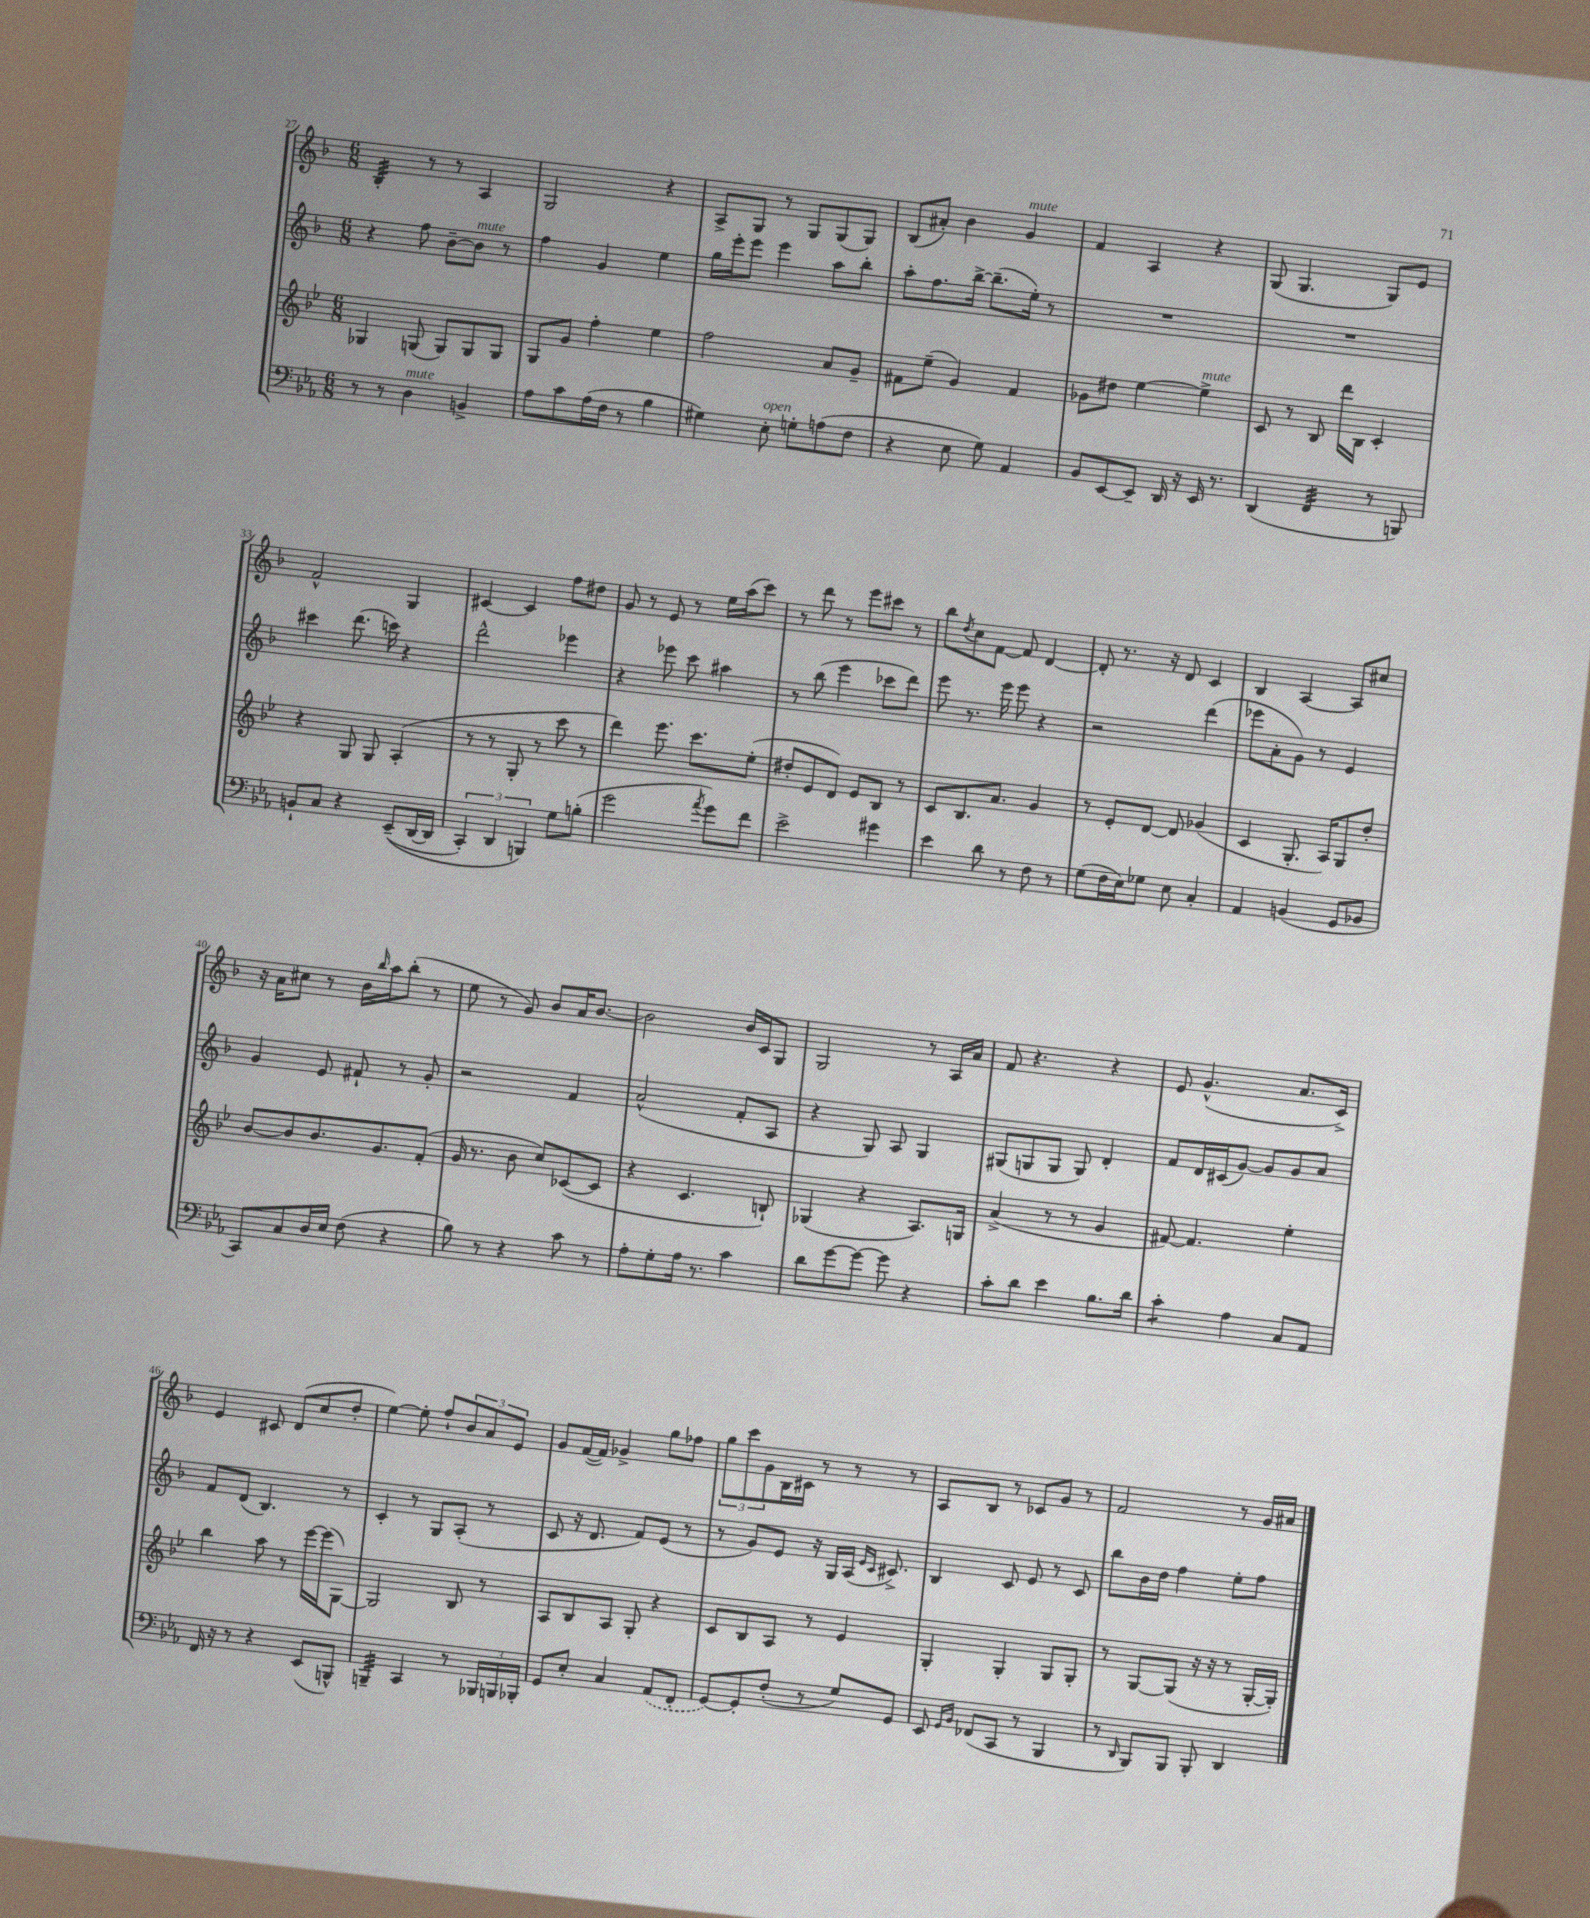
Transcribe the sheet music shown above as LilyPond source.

<<
\new StaffGroup <<
\new Staff = "s0" {
    \clef treble \key f \major \numericTimeSignature \time 6/8
    bes4:32-. r8 r8 a4 |
    g2 r4 |
    a8-> g8 r8 g8 g8( g8) |
    bes8( ais'8-.) bes'4 g'4^\markup { \italic "mute" } |
    f'4 a4 r4 |
    g8( g4. g8) e'8 |
    f'2-^ g4 |
    cis'4~ cis'4 f''8 dis''8 |
    g'8 r8 e'8 r8 e''16 a''16( c'''8) |
    r8 d'''8 r8 e'''8 cis'''8 r8 |
    bes''8 \acciaccatura { d''8 } c''8 f'8~ f'8 d'4~ |
    d'8-. r8. r16 d'8 c'4 |
    bes4 a4~ a8 cis''8 |
    r16 a'16 cis''8 r8 bes'16 \grace { bes''16 } a''16 bes''8-.( r8 |
    e''8 r8 g'8) bes'8 a'16 bes'8.~ |
    bes'2 bes'16 c'16 g8 |
    g2 r8 a16 a'16 |
    f'8 r4. r4 |
    e'8 g'4.-^( a'8. c'16->) |
    e'4 cis'8 d'8( c''8 d''8-. |
    e''4~) e''8-. f''8-! \tuplet 3/2 { bes'8 a'8 e'8 } |
    g'8 f'16~( f'16) ges'4-> g''8 fes''8 |
    \tuplet 3/2 { g''8 c'''8 g'8 } bes16 cis'16 r8 r8 r8 |
    a8 bes8 r8 ces'8 g'8 r8 |
    f'2 r8 g'16 ais'16 \bar "|." |
}
\new Staff = "s1" {
    \clef treble \key f \major \numericTimeSignature \time 6/8
    r4 f''8 bes'8~-- bes'8^\markup { \italic "mute" } r8 |
    f''4 g'4 e''4 |
    g''16 e'''16-. e'''8 e'''4 a''8 bes''8-. |
    a''8-. f''8. bes''16~-> bes''8.--( e''16-.) r8 |
    R2. |
    R2. |
    cis'''4 d'''8.( c'''16) r4 |
    d'''2-^ ees'''4 |
    r4 ees'''8 c'''8 ais''4 |
    r8 bes''8( e'''4 ces'''8 d'''8) |
    e'''8 r8. e'''16 e'''8 r4 |
    r2 d'''4( |
    ees'''8 a'8-. g'8) r8 e'4 |
    g'4 e'8 fis'8-! r8 g'8-. |
    r2 f'4 |
    a'2-^( f'8-. a8 |
    r4 g8) a8 g4 |
    gis8( g8 g8 g8) d'4-. |
    f'8 d'16 cis'16( g'8~) g'8 g'8 a'8 |
    f'8 d'8( bes4.) r8 |
    c'4-. r8 g8 a8-.( r8 |
    c'8 r16 d'8. f'8) e'8( r8 |
    r8 g'8) e'8 r16 g16 a16( \grace { e'16 c'16 } cis'8.->) |
    bes4 c'8 e'8 r8 c'8 |
    bes''8 bes'16 d''16 f''4 e''8-. f''8 \bar "|." |
}
\new Staff = "s2" {
    \clef treble \key bes \major \numericTimeSignature \time 6/8
    ges4 g8( g8) g8 g8 |
    g8 g'8 f''4-. ees''4 |
    f''2 a'8 g'8-- |
    fis'8 ees''8--( g'4) fis'4 |
    ges'8 dis''8 ees''4~ ees''4->^\markup { \italic "mute" } |
    c'8 r8 bes8 d'''16 bes16 c'4-. |
    r4 g8 g8 a4-.( |
    r8 r8 g8-. r8 c'''8 r8 |
    d'''4) ees'''8. c'''8. ees''8-.( |
    dis''8-. ees'8 d'8) ees'8 bes8 r8 |
    c'8 bes8. a'8. g'4 |
    r8 ees'8-. d'8~ d'8 ges'4( |
    c'4 g8.-. a16) g8 d''8-. |
    bes'8~ bes'8 bes'8. g'8. f'8-.( |
    g'16 r8. bes'8 c''8) ces'8~( ces'8 |
    r4 c'4. b8-!) |
    ges4( r4 a8.) g16 |
    a'4->( r8 r8 g'4 |
    fis'8~) fis'4. ees''4-. |
    bes''4 a''8 r8 ees'''16~ ees'''16( g8~) |
    g2 bes8 r8 |
    a8 bes8 a8 g8-. r4 |
    c'8 bes8 a8 r8 ees'4 |
    g4-. g4-. g8 g8-. |
    r8 g8~ g8( r16 r16 r8 g16~-. g16-.) \bar "|." |
}
\new Staff = "s3" {
    \clef bass \key ees \major \numericTimeSignature \time 6/8
    r8 r8 d4^\markup { \italic "mute" } b,4-> |
    aes8 c'8 aes16( f16 r8 bes4 |
    gis4) ees8-.^\markup { \italic "open" } g8-. a8( f8 |
    r4 ees8 g8) aes,4 |
    bes,8 ees,8~ ees,8-- d,16 r16 ees,16 r8. |
    d,4( f,4:32 r8 b,,8) |
    b,8-! c8 r4 ees,8--(\( d,16~ d,16 |
    \tuplet 3/2 { c,4-.) d,4 b,,4\) } g8 b8-.( |
    g'2 \acciaccatura { aes'8 } g'8) f'8 |
    ees'2-> gis'4 |
    ees'4 d'8 r8 f8 r8 |
    g8( f16 ees16) ges8 ees8 c4-. |
    aes,4 b,4( g,8 bes,8 |
    c,8) c8 d16 ees16 f8( r4 |
    bes8) r8 r4 c'8 r8 |
    aes8-. g8-. aes16 r8. c'4 |
    d'8 g'8~ g'8~ g'8 r4 |
    c'8-. d'8 ees'4 bes8. d'16 |
    c'4:8-. aes4 c8 aes,8 |
    f,16 r16 r8 r4 ees,8( b,,8-^) |
    b,,4:32-- c,4 r8 \tuplet 3/2 { bes,,16 b,,16 bes,,16-. } |
    g,8 ees8-. c4 \once \slurDashed aes,8( f,8-. |
    g,8~) g,8-. f8-.( r8 g8) g,8 |
    ees,8 \grace { g,16 bes,16 } fes,8( c,8 r8 bes,,4 |
    r8 \grace { d,16 } bes,,8) bes,,8 bes,,8-. d,4 \bar "|." |
}
>>
>>
\layout { \context { \Score currentBarNumber = #27 } }
